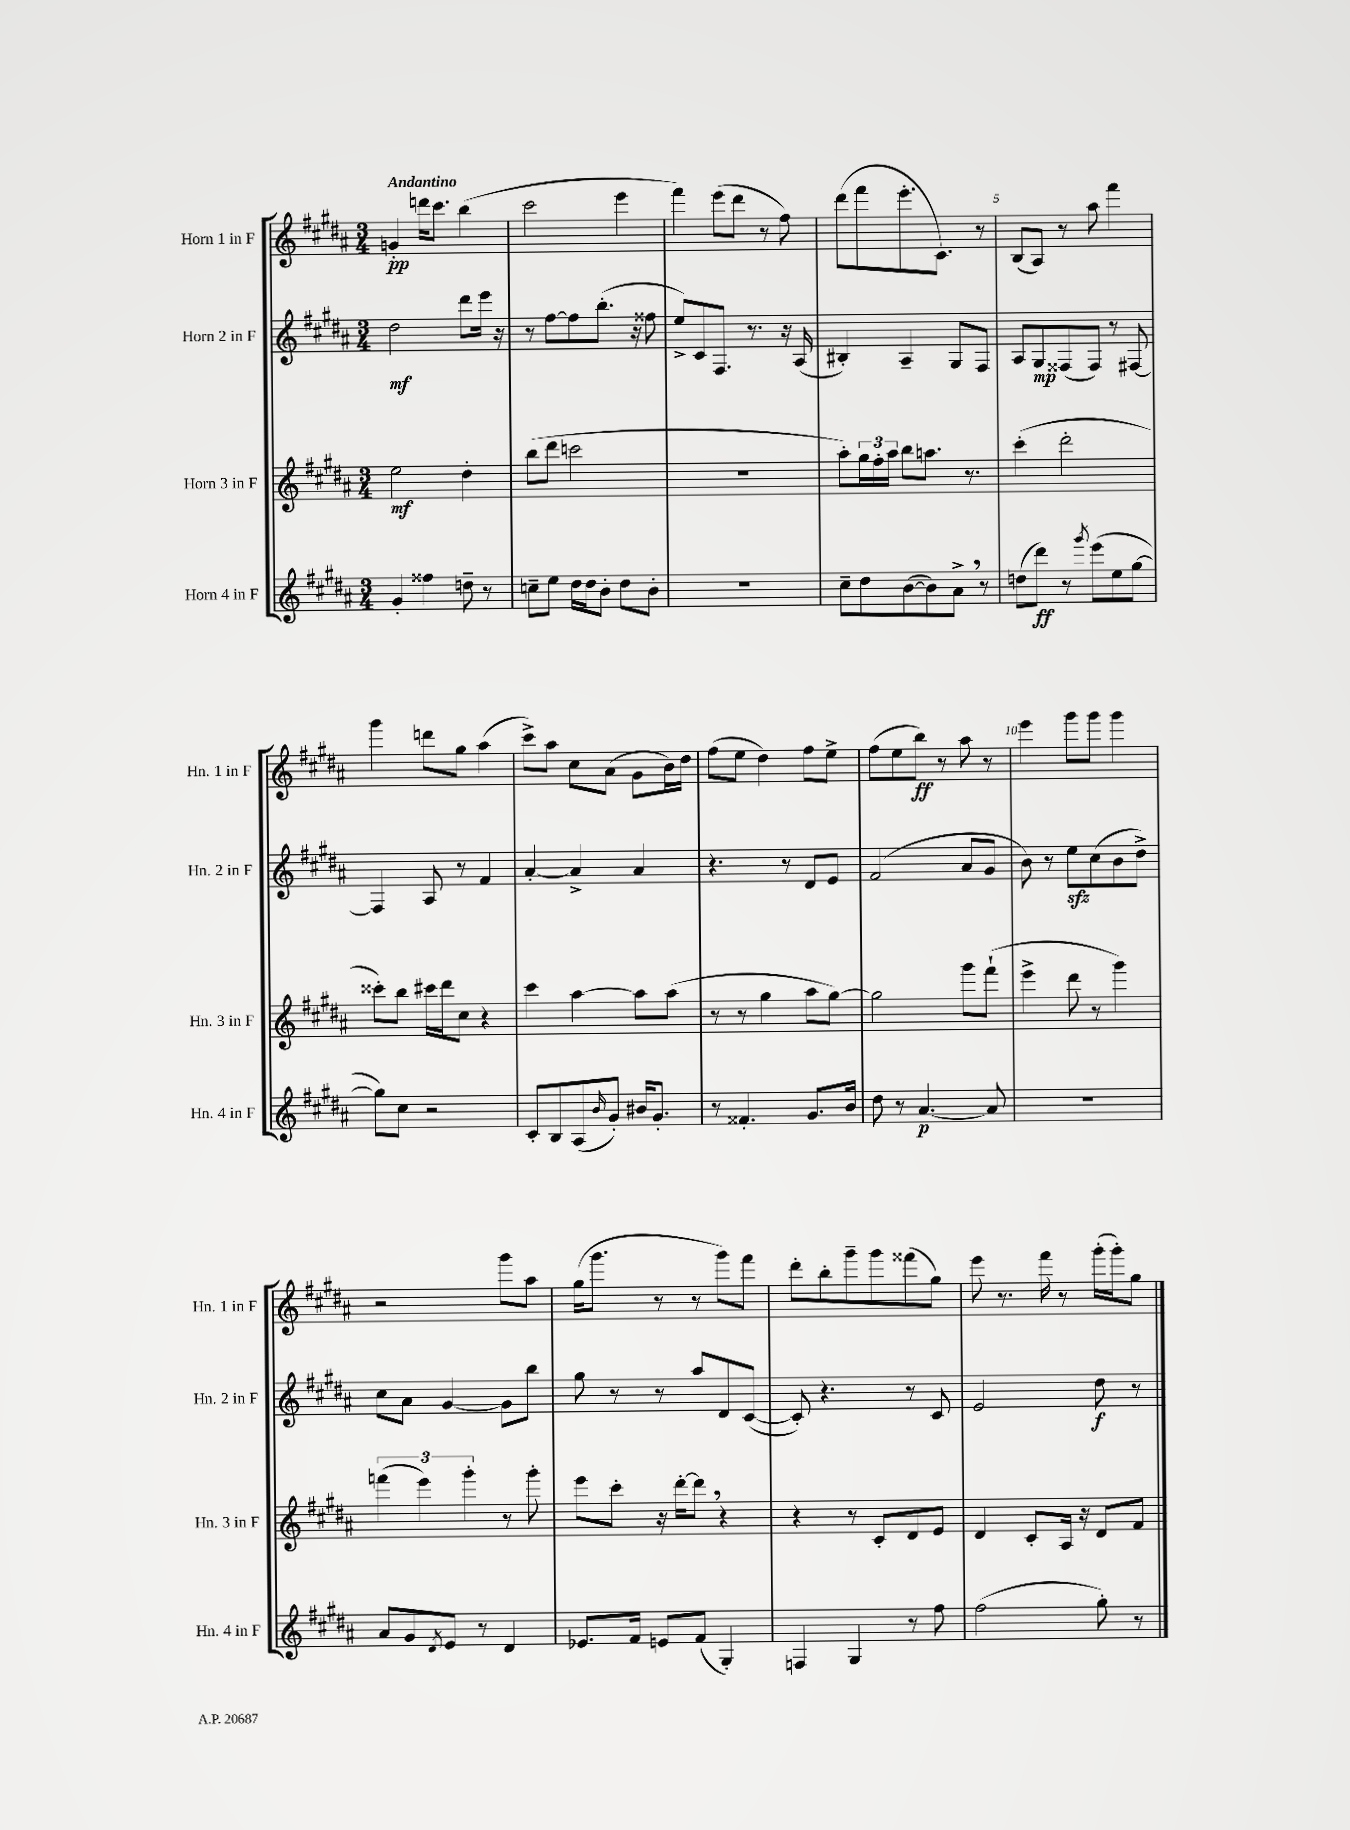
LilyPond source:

<<
\new StaffGroup <<
\new Staff = "s0" \with { instrumentName = "Horn 1 in F" shortInstrumentName = "Hn. 1 in F" } {
    \clef treble \key b \major \numericTimeSignature \time 3/4 \tempo "Andantino"
    g'4-.\pp d'''16 cis'''8. b''4( |
    cis'''2 e'''4 |
    fis'''4) e'''8( dis'''8 r8 fis''8) |
    dis'''8( fis'''8 e'''8.-. cis'8.) r8 |
    b8( ais8) r8 ais''8 fis'''4 |
    gis'''4 d'''8 gis''8 ais''4( |
    cis'''8->) ais''8 cis''8 ais'8( gis'8 b'16) dis''16 |
    fis''8( e''8 dis''4) fis''8 e''8-> |
    fis''8( e''8 b''8\ff) r8 ais''8 r8 |
    e'''4 gis'''8 gis'''8 gis'''4 |
    r2 gis'''8 ais''8 |
    gis''16( gis'''8. r8 r8 gis'''8) fis'''8 |
    dis'''8-. b''8-. gis'''8-- gis'''8 fisis'''8( gis''8) |
    e'''8 r8. fis'''16 r8 gis'''16-.( gis'''16-.) gis''8 \bar "|." |
}
\new Staff = "s1" \with { instrumentName = "Horn 2 in F" shortInstrumentName = "Hn. 2 in F" } {
    \clef treble \key b \major \numericTimeSignature \time 3/4
    dis''2\mf dis'''8 e'''16 r16 |
    r8 fis''8~ fis''8 b''8.-.( r16 fisis''8 |
    e''8->) cis'8 fis8. r8. r16 ais16( |
    bis4-.) ais4-- gis8 fis8 |
    ais8 gis8\mp fisis8( fisis8) r8 fis8~ |
    fis4 ais8 r8 fis'4 |
    ais'4~-. ais'4-> ais'4 |
    r4. r8 dis'8 e'8 |
    fis'2( ais'8 gis'8 |
    b'8) r8 e''8\sfz cis''8( b'8 dis''8->) |
    cis''8 ais'8 gis'4~ gis'8 b''8 |
    gis''8 r8 r8 ais''8 dis'8 cis'8~( |
    cis'8-.) r4. r8 cis'8 |
    e'2 dis''8\f r8 \bar "|." |
}
\new Staff = "s2" \with { instrumentName = "Horn 3 in F" shortInstrumentName = "Hn. 3 in F" } {
    \clef treble \key b \major \numericTimeSignature \time 3/4
    e''2\mf dis''4-. |
    b''8( dis'''8 c'''2 |
    R2. |
    ais''8-.) \tuplet 3/2 { gis''16 fis''16-. ais''16 } b''8 a''8. r8. |
    cis'''4-.( dis'''2-. |
    cisis'''8-.) b''8 cis'''16 dis'''16 cis''8 r4 |
    cis'''4 ais''4~ ais''8 ais''8( |
    r8 r8 gis''4 ais''8 gis''8~) |
    gis''2 gis'''8 fis'''8-!( |
    e'''4-> dis'''8 r8 gis'''4) |
    \tuplet 3/2 { f'''4( e'''4) gis'''4-. } r8 gis'''8-. |
    e'''8 cis'''8-. r16 dis'''16~-. dis'''8 \breathe r4 |
    r4 r8 cis'8-. dis'8 e'8 |
    dis'4 cis'8-. ais16 r16 dis'8 fis'8 \bar "|." |
}
\new Staff = "s3" \with { instrumentName = "Horn 4 in F" shortInstrumentName = "Hn. 4 in F" } {
    \clef treble \key b \major \numericTimeSignature \time 3/4
    gis'4-. fisis''4 d''8-- r8 |
    c''8-- e''8 dis''16 dis''16 b'8-. dis''8 b'8-. |
    R2. |
    cis''8-- dis''8 b'8~( b'8) ais'8-> \breathe r8 |
    d''8( dis'''8\ff) r8 \acciaccatura { gis'''8 } e'''8( e''8 gis''8~ |
    gis''8) cis''8 r2 |
    cis'8-. b8 ais8( \grace { b'16 } gis'8-.) bis'16 gis'8.-. |
    r8 fisis'4.-. gis'8. b'16 |
    dis''8 r8 ais'4.~\p ais'8 |
    R2. |
    ais'8 gis'8 \acciaccatura { dis'8 } e'8 r8 dis'4 |
    ees'8. fis'16 e'8 fis'8( gis4-.) |
    f4 gis4 r8 fis''8 |
    fis''2( gis''8-.) r8 \bar "|." |
}
>>
>>
\layout { \context { \Score \override BarNumber.break-visibility = ##(#f #t #t) barNumberVisibility = #(every-nth-bar-number-visible 5) } }
